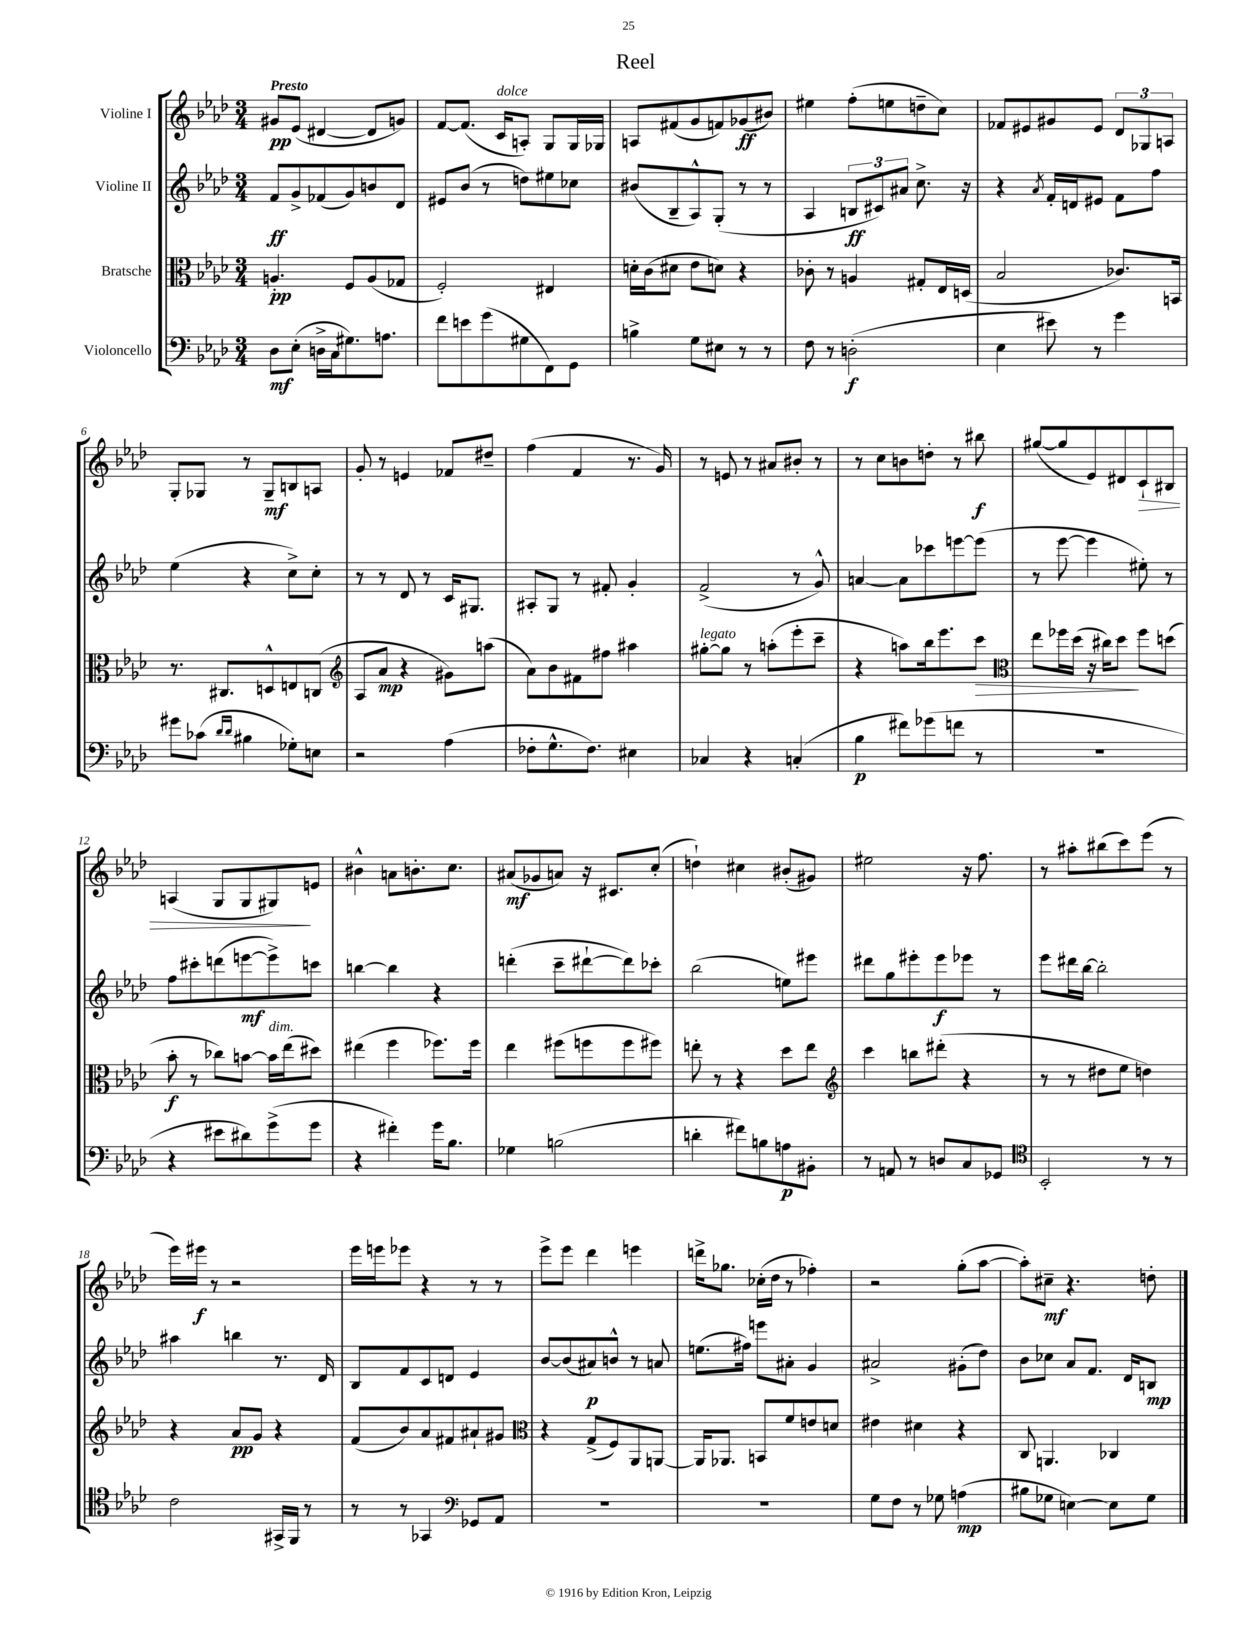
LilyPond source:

\header { title = "Reel" }
<<
\new StaffGroup <<
\new Staff = "s0" \with { instrumentName = "Violine I" } {
    \clef treble \key aes \major \numericTimeSignature \time 3/4 \tempo "Presto"
    gis'8\pp ees'8( dis'4~ dis'8 g'8) |
    f'8~ f'8.( c'16^\markup { \italic "dolce" } a8-.) g8 g16 ges16 |
    a8 fis'8( g'8 f'8) ges'8\ff( bis'8) |
    eis''4 f''8-.( e''8 d''8-- c''8) |
    fes'8 eis'8 gis'8 eis'8 \tuplet 3/2 { des'8 ges8 a8 } |
    g8-. ges8 r8 ges8--\mf b8 a8 |
    g'8-. r8 e'4 fes'8 dis''8-- |
    f''4( f'4 r8. g'16) |
    r8 e'8 r8 ais'8 bis'8-. r8 |
    r8 c''8 b'8 d''8-. r8 bis''8\f |
    gis''8~( gis''8 ees'8) dis'8 c'8-!\> bis8 |
    a4( g8 g8 gis8\!) e'8 |
    bis'4-^ a'8 b'8.-. c''8. |
    ais'8\mf( ges'8 a'8) r16 cis'8. c''8-.( |
    d''4-!) cis''4 bis'8-.( gis'8) |
    eis''2 r16 f''8. |
    r8 ais''8-. bis''8( c'''8) ees'''8( r8 |
    ees'''16) eis'''16\f r8 r2 |
    ees'''16 e'''16 ees'''8 r4 r8 r8 |
    ees'''8-> ees'''8 des'''4 e'''4 |
    d'''16-> ges''8. ces''16-.( des''16 r8 fes''4-.) |
    r2 g''8-.( aes''8~ |
    aes''8-.) cis''8--\mf r4. d''8-. \bar "|." |
}
\new Staff = "s1" \with { instrumentName = "Violine II" } {
    \clef treble \key aes \major \numericTimeSignature \time 3/4
    f'8\ff g'8-> fes'8( g'8) b'8 des'8 |
    eis'8 bes'8( r8 d''8) eis''8 ces''8 |
    bis'8( bes8-- aes8-^) g8-.( r8 r8 |
    aes4 \tuplet 3/2 { b8\ff cis'8) ais'8 } c''8.-> r16 |
    r4 \acciaccatura { aes'8 } f'16-. d'16 eis'8 f'8 f''8 |
    ees''4( r4 c''8->) c''8-. |
    r8 r8 des'8 r8 c'16 gis8. |
    ais8-. g8 r8 fis'8-. g'4-. |
    f'2->( r8 g'8-^) |
    a'4~ a'8 ces'''8 e'''8~ e'''8( |
    r8 ees'''8~ ees'''4 eis''8-.) r8 |
    f''8 cis'''8-. d'''8( e'''8~\mf e'''8->) c'''8 |
    b''4~ b''4 r4 |
    d'''4-.( c'''8-- dis'''8~-! dis'''8) ces'''8-. |
    bes''2( e''8) eis'''8 |
    dis'''8 g''8 eis'''8-. eis'''8\f ees'''8 r8 |
    ees'''8 dis'''16 bes''16~ bes''2-. |
    ais''4 b''4 r8. des'16 |
    bes8 f'8 c'8 d'8 ees'4 |
    bes'8~ bes'8( ais'8\p) b'8-^ r8 a'8 |
    e''8.( fis''16) e'''8 ais'8-. g'4 |
    ais'2-> gis'8-.( des''8) |
    bes'8 ces''8 aes'8 f'8. des'16 b8\mp \bar "|." |
}
\new Staff = "s2" \with { instrumentName = "Bratsche" } {
    \clef alto \key aes \major \numericTimeSignature \time 3/4
    a4.-.\pp f8 a8( ges8 |
    f2-.) eis4 |
    d'16-. c'16( dis'8 ees'8 d'8) r4 |
    ces'8-. r8 a4 gis8-. ees16 d16( |
    bes2 ces'8.) b,16 |
    r8. cis8. d8-^ e8 c8( |
    \clef treble aes8 aes'8\mp r4 gis'8) a''8( |
    aes'8) bes'8 fis'8 fis''8 ais''4 |
    gis''8~-.^\markup { \italic "legato" } gis''8 r8 a''8-.( ees'''8-. c'''8-- |
    r4 a''8) bes''16 ees'''8. c'''8\> |
    \clef alto ees''8 fes''16 des''16( r16 cis''16) des''8\! fes''8 d''8( |
    bes'8-.\f r8 ces''8) b'8~ b'16^\markup { \italic "dim." } ees''16( dis''8) |
    eis''4( f''4 fes''8.) fes''16 |
    ees''4 fis''8( f''8 f''8 fis''8) |
    e''8-. r8 r4 des''8 e''8 |
    \clef treble c'''4 b''8 dis'''8-.( r4 |
    r8 r8 dis''8 ees''8 d''4) |
    r4 aes'8\pp g'8 r4 |
    f'8( bes'8) aes'8 fis'8 ais'8-! gis'8 |
    \clef alto r4 g8->( f8) aes,8 a,8~ |
    a,16 aes,8. b,8 f'8 e'8 d'8 |
    eis'4 dis'4 r4 |
    c8 a,4. ces4 \bar "|." |
}
\new Staff = "s3" \with { instrumentName = "Violoncello" } {
    \clef bass \key aes \major \numericTimeSignature \time 3/4
    des8\mf ees8-.( d16-> c16 gis8.) a8. |
    f'8 e'8 g'8( gis8 f,8) g,8 |
    b4-> g8 eis8 r8 r8 |
    f8 r8 d2-.\f( |
    ees4 eis'8) r8 g'4 |
    gis'8 ces'8( \grace { des'16 des'16 } bis4 ges8-.) e8 |
    r2 aes4( |
    fes8-. g8.-^ fes8.) eis4 |
    ces4 r4 c4-.( |
    bes4\p fis'8) ges'8( f'8 r8 |
    R2. |
    r4 eis'8 dis'8) g'8->( g'8 |
    r4 fis'4-.) g'16 bes8. |
    ges4 b2( |
    d'4-. fis'8) b8 a8\p bis,8-. |
    r8 a,8 r8 d8 c8 ges,8 |
    \clef tenor bes,2-. r8 r8 |
    c'2 gis,16-> f,16 r8 |
    r8 r8 ges,4 \clef bass ges,8 aes,8 |
    R2. |
    R2. |
    g8 f8 r8 ges8 a4\mp( |
    bis8 ges8 e4~) e8 ges8 \bar "|." |
}
>>
>>
